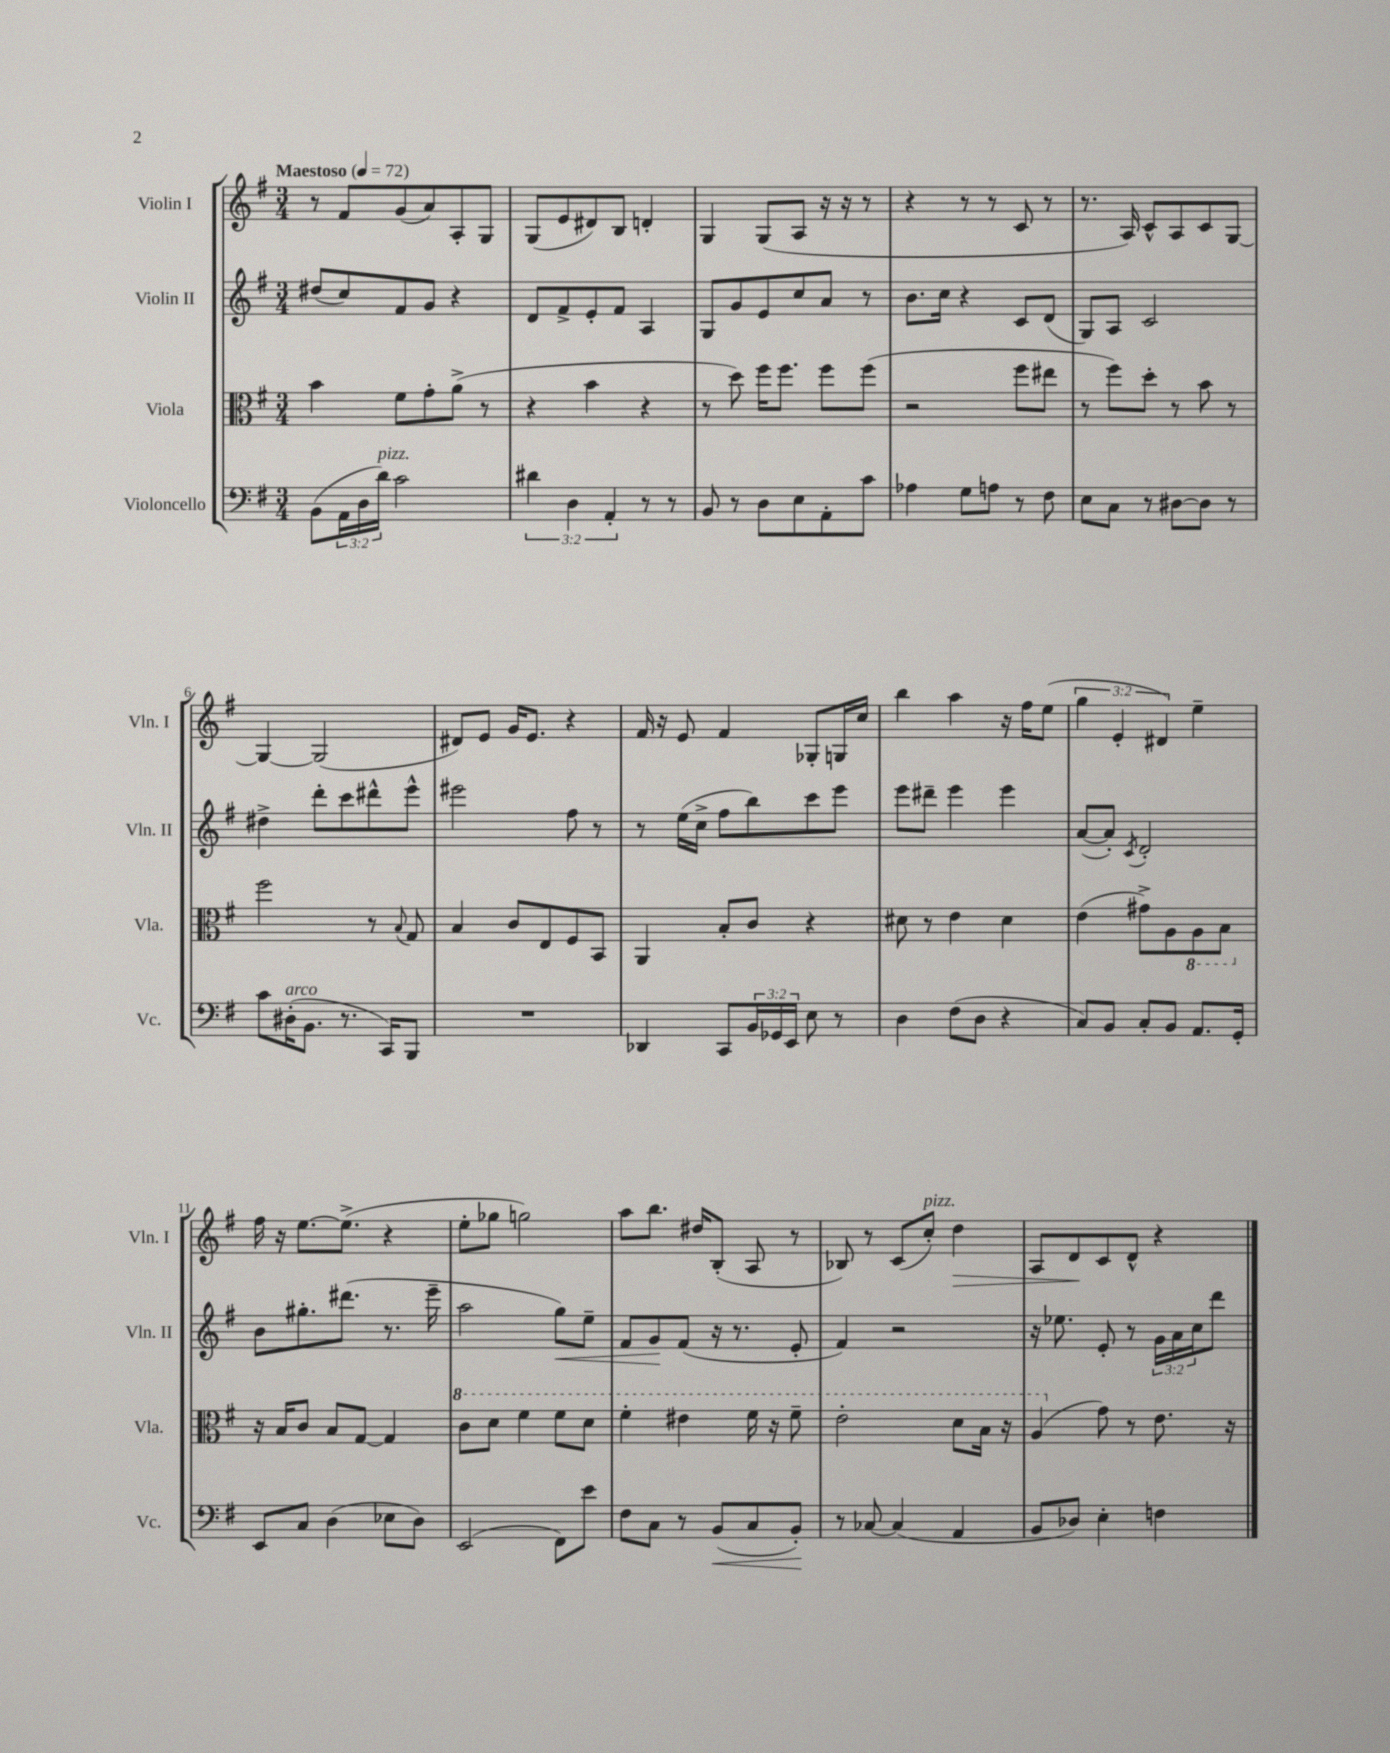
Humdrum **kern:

**kern	**dynam	**kern	**kern	**dynam	**kern	**dynam
*part4	*part4	*part3	*part2	*part2	*part1	*part1
*staff4	*staff4	*staff3	*staff2	*staff2	*staff1	*staff1
*I"Violoncello	*	*I"Viola	*I"Violin II	*	*I"Violin I	*
*I'Vc.	*	*I'Vla.	*I'Vln. II	*	*I'Vln. I	*
*clefF4	*	*clefC3	*clefG2	*	*clefG2	*
*k[f#]	*	*k[f#]	*k[f#]	*	*k[f#]	*
*M3/4	*	*M3/4	*M3/4	*	*M3/4	*
*MM72	*	*MM72	*MM72	*	*MM72	*
=1	=1	=1	=1	=1	=1	=1
!	!	!	!	!	!LO:TX:a:B:t=Maestoso	!
(8BB\L	.	4b\	(8dd#X/L	.	8r	.
24AA\L	.	.	8cc/)	.	8f#/L	.
24D\	.	.	.	.	.	.
!LO:TX:a:i:t=pizz.	!	!	!	!	!	!
24d\JJ)	.	.	.	.	.	.
2c\	.	8f#\L	8f#/	.	(8g/	.
.	.	8g'\	8g/J	.	8a/)	.
.	.	(8a^\J	4r	.	8A'/	.
.	.	8r	.	.	8G/J	.
=2	=2	=2	=2	=2	=2	=2
6d#X\	.	4r	8d/L	.	(8G/L	.
.	.	.	8f#^/	.	8e/	.
6D\	.	.	.	.	.	.
.	.	4b\	8e'/	.	8d#X/)	.
6AA'/	.	.	.	.	.	.
.	.	.	8f#/J	.	8B/J	.
8r	.	4r	4A/	.	4dn'/	.
8r	.	.	.	.	.	.
=3	=3	=3	=3	=3	=3	=3
8BB/	.	8r	8G/L	.	4G/	.
8r	.	8dd\)	8g/	.	.	.
8D\L	.	16ff#\KL	8e/	.	(8G/L	.
.	.	8.ff#\J	.	.	.	.
8E\	.	.	8cc/	.	8A/J	.
8AA'\	.	8ff#\L	8a/J	.	16r	.
.	.	.	.	.	16r	.
8c\J	.	(8ff#\J	8r	.	8r	.
=4	=4	=4	=4	=4	=4	=4
4A-X\	.	2r	8.b\L	.	4r	.
.	.	.	16cc\Jk	.	.	.
8G\L	.	.	4r	.	8r	.
8An\J	.	.	.	.	8r	.
8r	.	8ff#\L	8c/L	.	8c/	.
8F#\	.	8ee#X\J	(8d/J	.	8r	.
=5	=5	=5	=5	=5	=5	=5
8E\L	.	8r	8G/L)	.	8.r	.
8C\J	.	8ff#\L)	8A/J	.	.	.
.	.	.	.	.	16A/)	.
8r	.	8dd'\J	2c/	.	8c^^/L	.
[8D#X\L	.	8r	.	.	8A/	.
8D#\J]	.	8b\	.	.	8c/	.
8r	.	8r	.	.	[8G/J	.
!!LO:LB:g=z
=6	=6	=6	=6	=6	=6	=6
8c\L	.	2ff#\	4dd#X^\	.	4G/_	.
!LO:TX:a:i:t=arco	!	!	!	!	!	!
(16D#X'\K	.	.	.	.	.	.
8.BB\J	.	.	.	.	.	.
.	.	.	8ddd'\L	.	(2G/]	.
8.r	.	.	8ccc\	.	.	.
.	.	8r	8ddd#X^^\	.	.	.
16CC/KL)	.	.	.	.	.	.
.	.	8qqB/	.	.	.	.
8BBB/J	.	8G/	8eee^^\J	.	.	.
=7	=7	=7	=7	=7	=7	=7
2.r	.	4B/	2eee#X\	.	8d#X/L)	.
.	.	.	.	.	8e/J	.
.	.	8c/L	.	.	16g/KL	.
.	.	.	.	.	8.e/J	.
.	.	8E/	.	.	.	.
.	.	8F#/	8ff#\	.	4r	.
.	.	8BB/J	8r	.	.	.
=8	=8	=8	=8	=8	=8	=8
4DD-X/	.	4AA/	8r	.	16f#/	.
.	.	.	.	.	16r	.
.	.	.	(16ee\LL	.	8e/	.
.	.	.	16cc^\JJ	.	.	.
8CC/L	.	8B'/L	8ff#\L	.	4f#/	.
24BB/L	.	8c/J	8bb\)	.	.	.
24GG-X/	.	.	.	.	.	.
24EE/JJ	.	.	.	.	.	.
8E\	.	4r	8ccc\	.	8G-X'/L	.
8r	.	.	8eee\J	.	16Gn/L	.
.	.	.	.	.	16cc/JJ	.
=9	=9	=9	=9	=9	=9	=9
4D\	.	8d#X\	8eee\L	.	4bb\	.
.	.	8r	8ddd#X~\J	.	.	.
(8F#\L	.	4e\	4eee\	.	4aa\	.
8D\J	.	.	.	.	.	.
4r	.	4d#\	4eee\	.	16r	.
.	.	.	.	.	16ff#\KL	.
.	.	.	.	.	(8ee\J	.
=10	=10	=10	=10	=10	=10	=10
8C/L)	.	(4e\	([8a/L	.	6gg\	.
8BB/J	.	.	8a'/J])	.	.	.
.	.	.	.	.	6e'/	.
.	.	.	8qc/	.	.	.
8C'/L	.	8g#X^\L)	2d'/	.	.	.
.	.	.	.	.	6d#X/)	.
8BB/J	.	8A\	.	.	.	.
*	*	*8ba	*	*	*	*
8.AA/L	.	8AA\	.	.	4ee~\	.
.	.	8BB\J	.	.	.	.
16GG'/Jk	.	.	.	.	.	.
!!LO:LB:g=z
=11	=11	=11	=11	=11	=11	=11
*	*	*X8ba	*	*	*	*
8EE/L	.	16r	8b\L	.	16ff#\	.
.	.	16B/KL	.	.	16r	.
8C/J	.	8c/J	8.gg#X'\	.	[8.ee\L	.
(4D\	.	8B/L	.	.	.	.
.	.	.	(8.ddd#X\J	.	(8.ee^\J]	.
.	.	[8G/J	.	.	.	.
8E-X\L	.	4G/]	8.r	.	4r	.
8D\J)	.	.	.	.	.	.
.	.	.	16eee~\	.	.	.
=12	=12	=12	=12	=12	=12	=12
*	*	*8va	*	*	*	*
(2EE/	.	8cc\L	2aa\	.	8ee'\L	.
.	.	8dd\J	.	.	8gg-X\J	.
.	.	4ff#\	.	.	2ggn\)	.
!	!	!	!	!LO:HP:b	!	!
8FF#\L)	.	8ff#\L	8gg\L)	<	.	.
8e\J	.	8dd\J	8ee~\J	.	.	.
=13	=13	=13	=13	=13	=13	=13
8F#\L	.	4ff#'\	8f#/L	.	8aa\L	.
8C\J	.	.	8g/	.	8.bb\J	.
8r	.	4ee#X\	(8f#/J	[	.	.
.	.	.	.	.	16dd#X/KL	.
!	!LO:HP:b	!	!	!	!	!
(8BB/L	<	.	16r	.	(8B'/J	.
.	.	.	8.r	.	.	.
8C/	.	16ff#\	.	.	8A/	.
.	.	16r	.	.	.	.
8BB'/J)	.	8ff#~\	8e'/	.	8r	.
.	[	.	.	.	.	.
=14	=14	=14	=14	=14	=14	=14
8r	.	2ee'\	4f#/)	.	8B-X/)	.
[8C-X/	.	.	.	.	8r	.
(4C-/]	.	.	2r	.	(8c/L	.
!	!	!	!	!	!LO:TX:a:i:t=pizz.	!
.	.	.	.	.	8cc'/J)	.
!	!	!	!	!	!	!LO:HP:b
4AA/	.	8dd\L	.	.	4dd\	>
.	.	16b\Jk	.	.	.	.
.	.	16r	.	.	.	.
=15	=15	=15	=15	=15	=15	=15
8BB/L	.	(4a/	16r	.	8A/L	.
.	.	.	8.ee-X\	.	.	.
8D-X/J)	.	.	.	.	8d/	.
*	*	*X8va	*	*	*	*
4E'\	.	8g\)	8e'/	.	8c/	]
.	.	8r	8r	.	8d^^/J	.
4Fn\	.	8.e\	24g\LL	.	4r	.
.	.	.	24a\	.	.	.
.	.	.	24cc\J	.	.	.
.	.	.	8ddd\J	.	.	.
.	.	16r	.	.	.	.
==	==	==	==	==	==	==
*-	*-	*-	*-	*-	*-	*-
